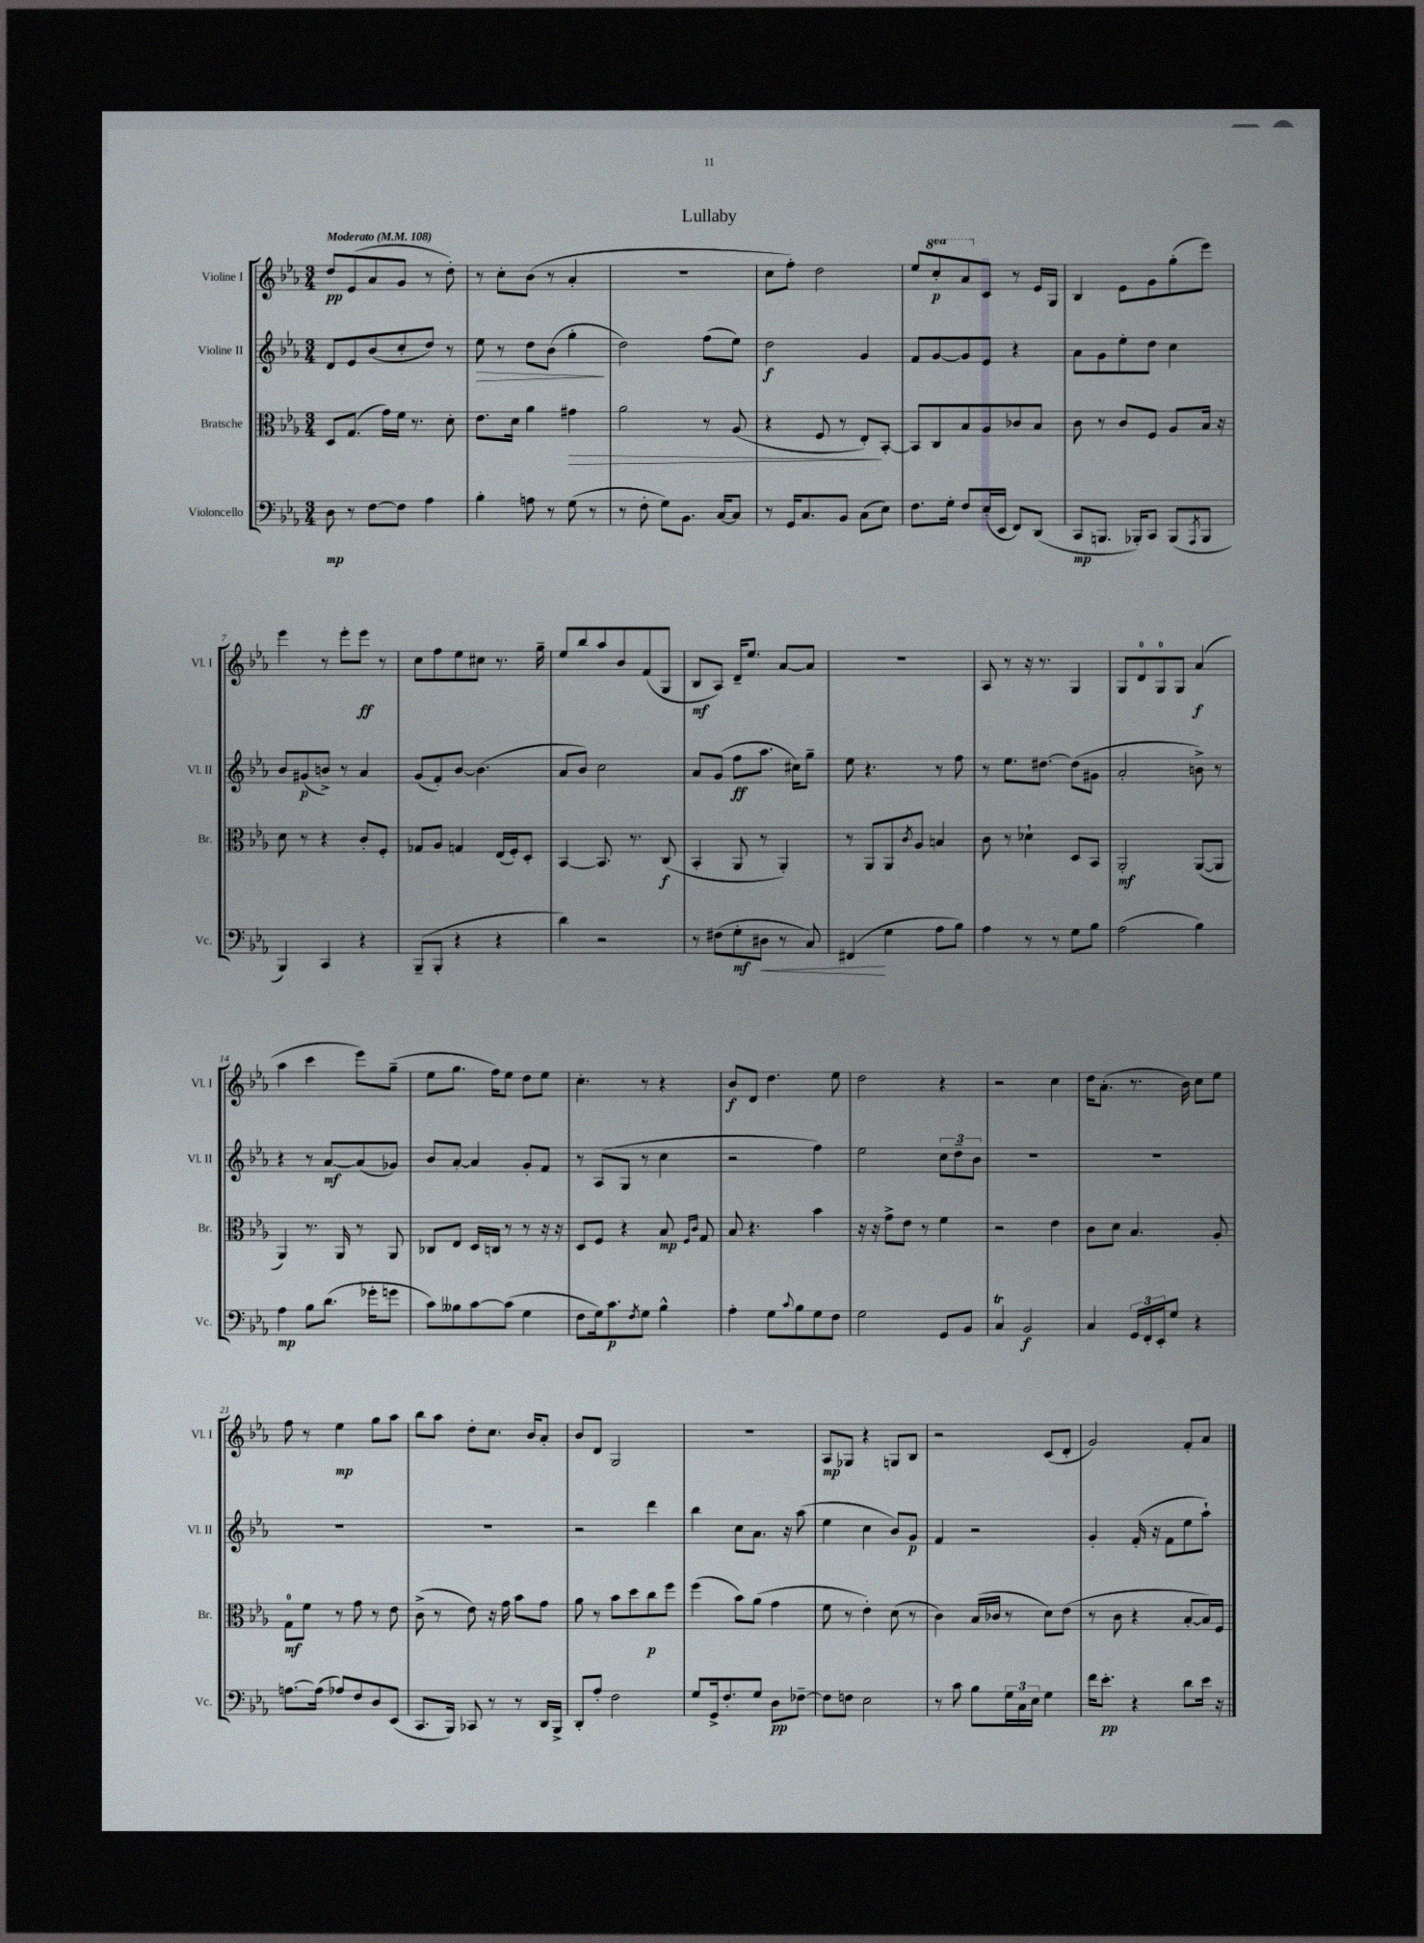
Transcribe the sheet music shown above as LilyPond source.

\header { title = "Lullaby" }
<<
\new StaffGroup <<
\new Staff = "s0" \with { instrumentName = "Violine I" shortInstrumentName = "Vl. I" } {
    \clef treble \key ees \major \numericTimeSignature \time 3/4 \set Staff.ottavationMarkups = #ottavation-simple-ordinals \tempo "Moderato" 4 = 108
    d''8\pp ees'8( aes'8 g'8 r8 d''8-.) |
    r8 c''8-. bes'8( r8 aes'4-. |
    R2. |
    c''8 f''8-.) d''2 |
    ees''8 \ottava #1 c'''8-.\p aes''8 \ottava #0 c'8 r8 ees'16 g16 |
    bes4 ees'8 g'8 g''8-.( ees'''8) |
    ees'''4 r8 ees'''8-. ees'''8\ff r8 |
    c''8 f''8 ees''8 cis''8 r8. g''16-- |
    ees''8 bes''8 aes''8 bes'8 f'8( g8 |
    bes8\mf aes8) d'16-- ees''8. aes'8~ aes'8 |
    R2. |
    aes8 r8 r16 r8. g4 |
    g8 d'8-0 g8-0 g8 aes'4\f( |
    aes''4 c'''4 ees'''8) g''8--( |
    ees''8 g''8. f''16) ees''8 d''8 ees''8 |
    c''4.-. r8 r4 |
    bes'8\f d'8 d''4. ees''8 |
    d''2 r4 |
    r2 c''4 |
    d''16 aes'8.-.( r8. bes'16) c''8 ees''8 |
    f''8 r8 ees''4\mp g''8 aes''8 |
    bes''8 aes''8 d''8-. c''8. bes'16 aes'8-. |
    bes'8 d'8 g2 |
    R2. |
    aes8\mp ges8 r4 g8 bes8 |
    r2 c'8( d'8-. |
    g'2) f'8-. aes'8 \bar "|." |
}
\new Staff = "s1" \with { instrumentName = "Violine II" shortInstrumentName = "Vl. II" } {
    \clef treble \key ees \major \numericTimeSignature \time 3/4
    d'8 ees'8 bes'8( c''8-. d''8) r8 |
    ees''8\> r8 d''8 bes'8( g''4-.\! |
    d''2) f''8( ees''8) |
    d''2\f g'4 |
    f'8 g'8~ g'8 ees'8 r4 |
    aes'8 g'8 ees''8-. d''8 c''4 |
    bes'8 gis'8\p( b'8->) r8 aes'4 |
    g'8( f'8-.) bes'8~ bes'4.( |
    aes'8 bes'8) c''2 |
    aes'8 g'8( f''8\ff aes''8. cis''16) g''8-- |
    ees''8 r4. r8 f''8 |
    r8 ees''8. dis''8.~ dis''8( gis'8 |
    aes'2-. b'8->) r8 |
    r4 r8 aes'8~\mf aes'8( ges'8) |
    bes'8 aes'8~-. aes'4 g'8-. f'8 |
    r8 aes8( g8 r8 c''4 |
    r2 f''4) |
    ees''2 \tuplet 3/2 { c''8 d''8-- bes'8 } |
    R2. |
    R2. |
    R2. |
    R2. |
    r2 d'''4 |
    bes''4 c''8 aes'8. r16 aes''8( |
    ees''4 c''4 bes'8) g'8\p |
    f'4 r2 |
    g'4-. f'16-.( r16 f'8 ees''8 aes''8-!) \bar "|." |
}
\new Staff = "s2" \with { instrumentName = "Bratsche" shortInstrumentName = "Br." } {
    \clef alto \key ees \major \numericTimeSignature \time 3/4
    d8 g8.( g'16) f'16 r8. d'8-. |
    ees'8. d'16 aes'4 gis'4\> |
    aes'2 r8 aes8( |
    r4 f8 r8 ees8-.\!) bes,8~-. |
    bes,8 c8 bes8 aes8 ces'8 bes8 |
    c'8 r8 c'8 f8 aes8 bes16 r16 |
    d'8 r8 r4 c'8-. f8-. |
    ges8 aes8 g4 ees16( f16-.) d8-. |
    bes,4~ bes,8. r8. c8\f( |
    bes,4-. aes,8 r8 aes,4-.) |
    r8 aes,8 aes,8 \acciaccatura { c'8 } aes8 b4 |
    c'8 r8 des'4-! d8 bes,8 |
    aes,2-.\mf aes,8~( aes,8 |
    aes,4) r8. aes,16 r8 aes,8 |
    ces8 ees8 d16 c16 r8 r8 r16 r16 |
    d8 f8 r4 bes8\mp \grace { f16 c'16 } g8 |
    bes8 r4. bes'4 |
    r16 r16 g'8-> ees'8 r8 f'4 |
    r2 ees'4 |
    c'8 d'8 bes4. aes8-. |
    g8-0\mf f'8 r8 g'8 r8 ees'8 |
    c'8->( r8 ees'8) r16 g'16 bes'8 g'8 |
    aes'8 r8 bes'8 d''8 c''8\p f''8 |
    f''4( bes'8) aes'8( g'4 |
    f'8 r8 ees'4-.) d'8( r8 |
    c'4) bes16( ces'16 r8 d'8) ees'8( |
    r8 c'8 r4 bes8~-. bes16) f16 \bar "|." |
}
\new Staff = "s3" \with { instrumentName = "Violoncello" shortInstrumentName = "Vc." } {
    \clef bass \key ees \major \numericTimeSignature \time 3/4
    d8\mp r8 f8~ f8 aes4 |
    bes4-. a8 r8 g8( r8 |
    r8 f8-. g8) bes,8. c16~ c8 |
    r8 g,16 c8. bes,8 c8( ees8) |
    f8. g16-. f8 ees16-.( ees,16 f,8) d,8( |
    c,8\mp b,,8. bes,,16-.) c,8 bes,,8( \acciaccatura { aes,,8 } bes,,8 |
    bes,,4) c,4 r4 |
    bes,,8--( bes,,8-. r4 r4 |
    d'4) r2 |
    r8 fis8( g8-.\mf dis8\< r8 c8) |
    fis,4\!( g4 aes8 bes8) |
    aes4 r8 r8 g8 bes8 |
    aes2( bes4) |
    aes4\mp bes8 d'8.( ges'16-. g'8 |
    c'8) beses8 c'8~ c'8( g4 |
    f8 g16) c'8.\p \acciaccatura { f8 } g8 bes4-^ |
    aes4-. g8 \appoggiatura { c'8 } bes8 g8 f8 |
    g2 g,8 bes,8 |
    c4\trill bes,2\f |
    c4 \tuplet 3/2 { g,16 f,16-. ees,16-. } g8 r4 |
    a8.~ a16( aes8) f8 d8 ees,8( |
    c,8. bes,,16) ces,8 r8 r8 d,16 bes,,16-> |
    d,8-. aes8-. f2 |
    g8 g,16-> f8.-. g8 d8\pp fes8~-- |
    fes8 f8 ees2 |
    r8 c'8 bes8 \tuplet 3/2 { g16 c16 ees16 } g4 |
    f'16 ees'8.-.\pp r4 d'8 ees'16 r16 \bar "|." |
}
>>
>>
